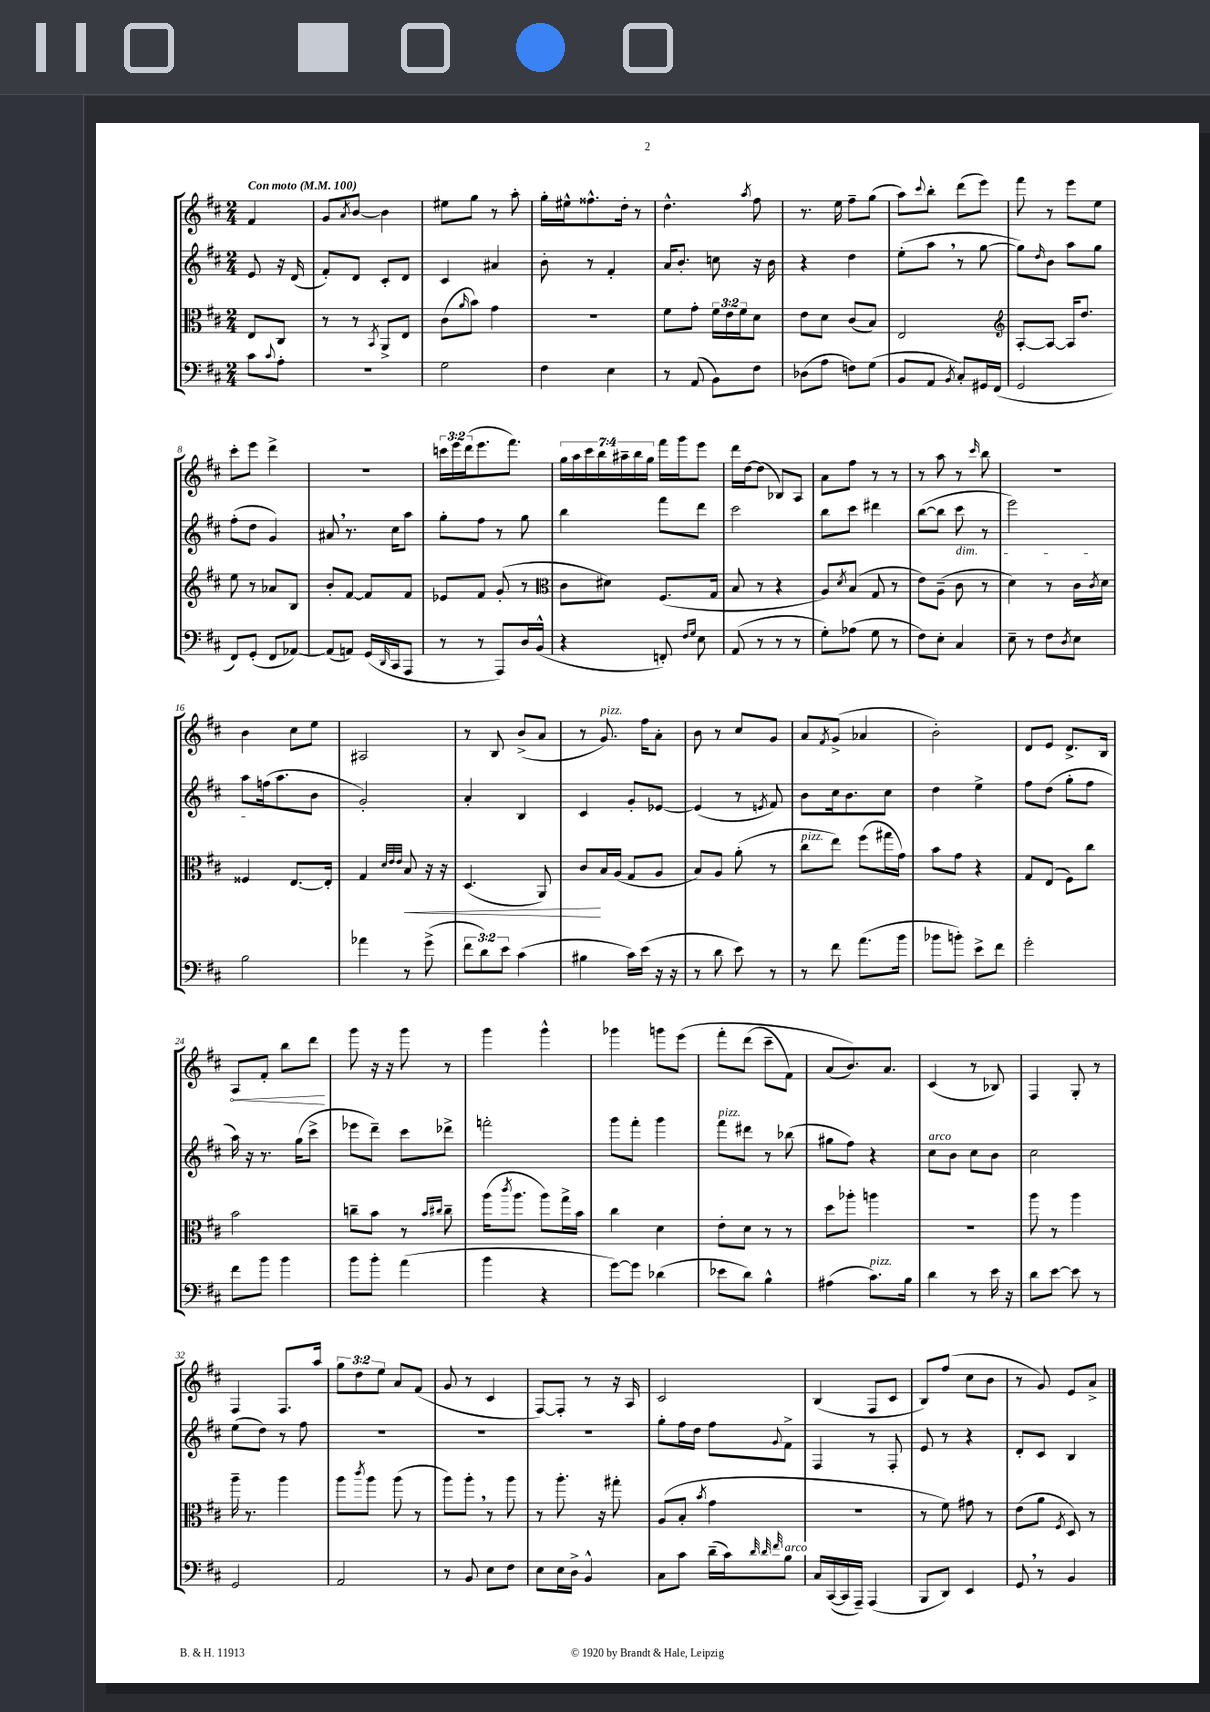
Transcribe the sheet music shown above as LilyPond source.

<<
\new StaffGroup <<
\new Staff = "s0" {
    \clef treble \key d \major \numericTimeSignature \time 2/4 \override Staff.TupletNumber.text = #tuplet-number::calc-fraction-text \partial 4 \tempo "Con moto" 4 = 100
    fis'4 |
    g'8 \acciaccatura { a'8 } b'8~ b'4 |
    eis''8 g''8 r8 a''8-. |
    g''16-. eis''16-^ fisis''8.-^ d''16-. r8 |
    d''4.-^ \acciaccatura { a''8 } fis''8 |
    r8. e''16 fis''8-- g''8( |
    a''8) \appoggiatura { cis'''8 } b''8-. d'''8( e'''8) |
    fis'''8 r8 e'''8 e''8 |
    cis'''8-. e'''8 d'''4-> |
    r2 |
    \tuplet 3/2 { c'''16 e'''16 d'''16( } e'''8. fis'''8.) |
    \tuplet 7/4 { g''16 a''16 cis'''16 b''16 ais''16-- b''16 g''16 } fis'''16 g'''16 e'''8 |
    d'''16 d''16~ d''8( bes8) a8 |
    a'8 fis''8 r8 r8 |
    r8 a''8 r8 \grace { cis'''16 } b''8 |
    R2 |
    b'4 cis''8 e''8 |
    ais2 |
    r8 b8 b'8->( a'8 |
    r8 g'8.^\markup { \italic "pizz." }) fis''16 a'8-. |
    b'8 r8 cis''8 g'8 |
    a'8 \acciaccatura { fis'8 } g'8->( aes'4 |
    b'2-.) |
    d'8 e'8 d'8.-> b16 |
    \once \override Hairpin.circled-tip = ##t a8\< fis'8-. b''8 d'''8\! |
    g'''8 r16 r16 g'''8 r8 |
    g'''4 g'''4-^ |
    ges'''4 g'''8 e'''8\( |
    fis'''8-. d'''8( cis'''8-- fis'8) |
    a'8( b'8.)\) a'8. |
    cis'4( r8 bes8) |
    fis4 g8-. r8 |
    fis4 fis8. a''16 |
    \tuplet 3/2 { g''8 d''8 e''8 } a'8 fis'8( |
    g'8 r8 cis'4 |
    fis8~) fis8-. r8 r16 a16 |
    cis'2 |
    b4( fis8 cis'8 |
    b8) fis''8( cis''8 b'8 |
    r8 g'8) e'8 a'8-> \bar "|." |
}
\new Staff = "s1" {
    \clef treble \key d \major \numericTimeSignature \time 2/4 \partial 4
    e'8 r16 d'16( |
    fis'8-.) d'8 cis'8-. d'8 |
    cis'4 ais'4 |
    b'8-. r8 fis'4-. |
    a'16 b'8.-. c''8 r16 b'16 |
    r4 d''4 |
    e''8-.( a''8 \breathe r8 g''8~ |
    g''8) \grace { d''16 } b'8 a''8 g''8 |
    fis''8-.( d''8 g'4) |
    ais'8 \breathe r8. cis''16 a''8 |
    g''8-. fis''8 r8 g''8 |
    b''4 fis'''8 d'''8 |
    cis'''2 |
    b''8 cis'''8 dis'''4 |
    b''8~( b''8 cis'''8\dim r8 |
    e'''2) |
    a''8\! f''16( a''8. b'8 |
    g'2-.) |
    a'4-. b4 |
    cis'4 g'8-. ees'8~ |
    ees'4( r8 \acciaccatura { e'8 } fis'8) |
    b'8 cis''16 b'8. cis''8 |
    d''4 e''4-> |
    fis''8 d''8( g''8-. fis''8 |
    a''16) r16 r8. g''16( cis'''8-> |
    ees'''8 d'''8--) cis'''8 des'''8-> |
    f'''2-. |
    g'''8 fis'''8-. g'''4 |
    fis'''8^\markup { \italic "pizz." } dis'''8 r8 bes''8( |
    gis''8 fis''8) r4 |
    cis''8^\markup { \italic "arco" } b'8 cis''8 b'8 |
    cis''2 |
    e''8( d''8) r8 fis''8 |
    R2 |
    R2 |
    R2 |
    g''8-. fis''16 d''16 fis''8 \appoggiatura { g'8 } fis'8-> |
    fis4 r8 fis8-. |
    e'8 r8 r4 |
    d'8-. cis'8 b4 \bar "|." |
}
\new Staff = "s2" {
    \clef alto \key d \major \numericTimeSignature \time 2/4 \override Staff.TupletNumber.text = #tuplet-number::calc-fraction-text \partial 4
    e8 cis8 |
    r8 r8 \acciaccatura { b,8 } a,8-> e8 |
    cis'8( \grace { a'16 } b'8) g'4 |
    r2 |
    fis'8 g'8-. \tuplet 3/2 { fis'16 e'16 fis'16 } d'8 |
    e'8 d'8 cis'8( b8) |
    e2 |
    \clef treble a8~-. a8~ a16 d''8. |
    e''8 r8 aes'8 b8 |
    b'8-. fis'8~ fis'8 fis'8 |
    ees'8 fis'8 g'8-.( r8 |
    \clef alto cis'8 dis'8) fis8.( g16 |
    b8 r8 r4 |
    a8) \acciaccatura { d'8 } b8( g8 r8 |
    e'8) a8--( cis'8 r8 |
    d'4) r8 cis'16 \acciaccatura { cis'8 } d'16 |
    fisis4 e8.~ e16-. |
    g4 \grace { d'32 e'32 e'32 } b8\< r16 r16 |
    d4.( a,8) |
    cis'8\! b16 a16( g8 a8 |
    b8) a8 a'8-.( r8 |
    cis''8^\markup { \italic "pizz." } e''8) fis''8( gis''16 g'16) |
    b'8 g'8 r4 |
    g8 e8( fis8) cis''8 |
    b'2 |
    c''8-- b'8 r8 \grace { b'16 cis''16 } cis''8-- |
    a''16( \acciaccatura { cis'''8 } a''8. a''8) g''16-> b'16 |
    cis''4 d'4 |
    e'8-. d'8 r8 r8 |
    d''8 aes''8-. a''4 |
    R2 |
    a''8 r8 a''4 |
    a''16-- r8. a''4 |
    a''8 \acciaccatura { cis'''8 } a''8 a''8( r8 |
    a''8) a''8-. \breathe r8 a''8 |
    r8 a''8.-. r16 gis''8-. |
    a8( b8-. \acciaccatura { b'8 } g'4 |
    r2 |
    r8 fis'8) gis'8 r8 |
    e'8( a'8 \acciaccatura { fis8 } d8) r8 \bar "|." |
}
\new Staff = "s3" {
    \clef bass \key d \major \numericTimeSignature \time 2/4 \override Staff.TupletNumber.text = #tuplet-number::calc-fraction-text \partial 4
    cis'8 \appoggiatura { cis'8 } a8-. |
    R2 |
    g2 |
    fis4 e4 |
    r8 a,8( b,8) fis8 |
    des8( a8 f8) g8( |
    b,8 a,8 \acciaccatura { b,8 } cis8-.) gis,16 fis,16( |
    g,2 |
    fis,8) g,8-.( fis,8 aes,8~) |
    aes,8( a,8) g,16( \grace { d,16 } cis,16 a,,8 |
    r8 r8 a,,8) d16 b,16-^( |
    r4 f,8-.) \grace { fis16 g16 } e8 |
    a,8( r8 r8 r8 |
    g8-.) aes8( g8 r8 |
    fis8) e8-. cis4 |
    e8-- r8 fis8 \acciaccatura { d8 } e8 |
    b2 |
    aes'4 r8 g'8->( |
    \tuplet 3/2 { fis'8 d'8) e'8 } cis'4( |
    bis4 cis'16) e'16( r16 r16 |
    r8 d'8 e'8) r8 |
    r8 fis'8 a'8.( b'16 |
    bes'8 b'8-.) e'8-> fis'8 |
    g'2-. |
    fis'8 b'8 b'4 |
    b'8 b'8-. a'4( |
    b'4 r4 |
    g'8~) g'8 des'4( |
    ees'8 d'8) b4-^ |
    ais4( cis'8.^\markup { \italic "pizz." }) b16 |
    d'4 r8 e'16 r16 |
    d'8 e'8~ e'8 r8 |
    g,2 |
    a,2 |
    r8 b,8 e8 fis8 |
    e8 e16 d16-> b,4-^ |
    cis8 cis'8 d'16--( cis'16) \grace { d'32 d'32 fis'32 } b8^\markup { \italic "arco" } |
    cis16 cis,16~( cis,16 a,,16--) a,,4( |
    b,,8 d,8) e,4 |
    g,8 \breathe r8 b,4 \bar "|." |
}
>>
>>
